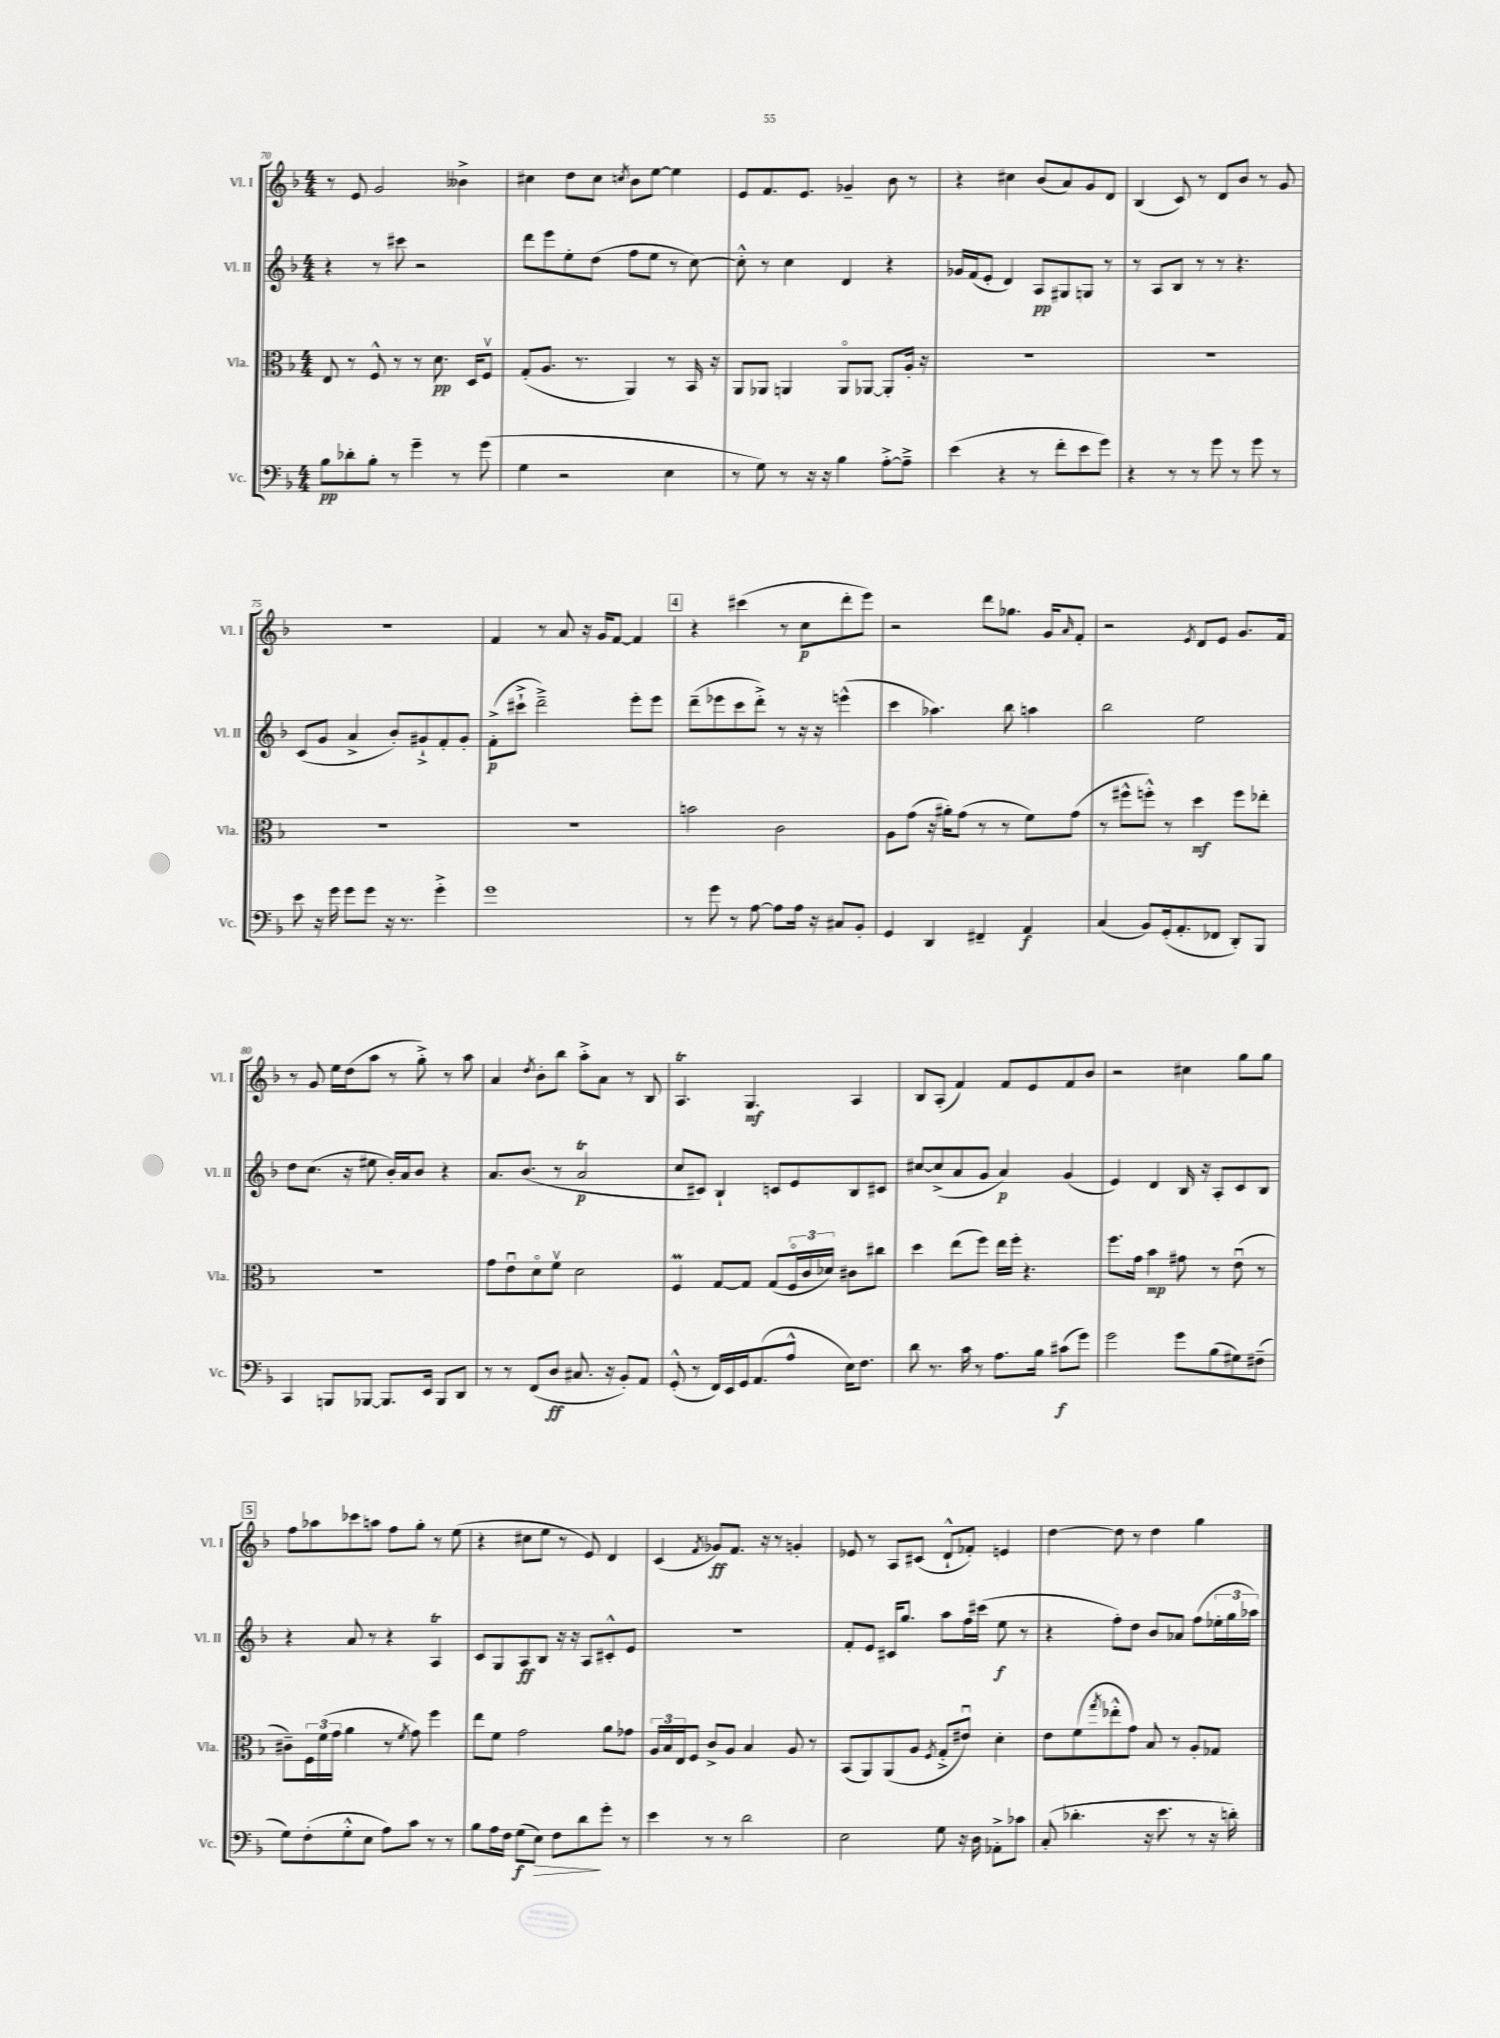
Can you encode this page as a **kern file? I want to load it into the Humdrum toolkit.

**kern	**dynam	**kern	**dynam	**kern	**dynam	**kern	**dynam
*part4	*part4	*part3	*part3	*part2	*part2	*part1	*part1
*staff4	*staff4	*staff3	*staff3	*staff2	*staff2	*staff1	*staff1
*I"Vc.	*	*I"Vla.	*	*I"Vl. II	*	*I"Vl. I	*
*I'Vc.	*	*I'Vla.	*	*I'Vl. II	*	*I'Vl. I	*
*clefF4	*	*clefC3	*	*clefG2	*	*clefG2	*
*k[b-]	*	*k[b-]	*	*k[b-]	*	*k[b-]	*
*M4/4	*	*M4/4	*	*M4/4	*	*M4/4	*
=70	=70	=70	=70	=70	=70	=70	=70
8B-\L	pp	8E/	.	4r	.	8r	.
8d-X'\	.	8r	.	.	.	8e/	.
8B-'\J	.	8F^^/	.	8r	.	2g/	.
8r	.	8r	.	8ccc#X\	.	.	.
4g~\	.	8r	.	2r	.	.	.
.	.	8.d\	pp	.	.	.	.
8r	.	.	.	.	.	4b--X^\	.
.	.	16D/KL	.	.	.	.	.
(8g\	.	8Fv/J	.	.	.	.	.
=71	=71	=71	=71	=71	=71	=71	=71
4G\	.	(8G'/L	.	8ddd\L	.	4cc#X\	.
.	.	8.A/J	.	8eee\	.	.	.
2r	.	.	.	8ee'\	.	8dd\L	.
.	.	8.r	.	.	.	.	.
.	.	.	.	(8dd\J	.	8cc#\J	.
.	.	.	.	.	.	8qccn/	.
.	.	4AA/)	.	8ff\L	.	8b-\L	.
.	.	.	.	8ee\J	.	[8ee\J	.
4E\	.	8r	.	8r	.	4ee\]	.
.	.	16BB-/	.	[8cc\)	.	.	.
.	.	16r	.	.	.	.	.
=72	=72	=72	=72	=72	=72	=72	=72
8r	.	8AA/L	.	8cc'^^\]	.	8e/L	.
8G\)	.	8AA-X/J	.	8r	.	8.f/	.
8r	.	4AAn/	.	4cc\	.	.	.
.	.	.	.	.	.	8.e/J	.
16r	.	.	.	.	.	.	.
16r	.	.	.	.	.	.	.
4B-\	.	8AA/L	.	4d/	.	4g-X~/	.
.	.	[8AA-X/J	.	.	.	.	.
[8A'^\L	.	8AA-'/L]	.	4r	.	8b-\	.
8A~^\J]	.	16A'/Jk	.	.	.	8r	.
.	.	16r	.	.	.	.	.
=73	=73	=73	=73	=73	=73	=73	=73
(4e\	.	1r	.	16g-X/LL	.	4r	.
.	.	.	.	(16f/J	.	.	.
.	.	.	.	8e'/J	.	.	.
4r	.	.	.	4d/)	.	4cc#X\	.
8r	.	.	.	8A/L	pp	(8b-/L	.
8f'\L	.	.	.	8G#X/	.	8a/)	.
8e\	.	.	.	8Gn/J	.	8g/	.
8g\J)	.	.	.	8r	.	8d/J	.
=74	=74	=74	=74	=74	=74	=74	=74
4r	.	1r	.	8r	.	(4B-/	.
.	.	.	.	8A/L	.	.	.
8r	.	.	.	8B-/J	.	8c/)	.
8r	.	.	.	8r	.	8r	.
8g\	.	.	.	8r	.	8d/L	.
8r	.	.	.	4.r	.	8b-/J	.
8g\	.	.	.	.	.	8r	.
8r	.	.	.	.	.	8g/	.
!!LO:LB:g=z
=75	=75	=75	=75	=75	=75	=75	=75
8e\	.	1r	.	(8c/L	.	1r	.
16r	.	.	.	8g/J	.	.	.
16g\	.	.	.	.	.	.	.
8g\L	.	.	.	4a^/	.	.	.
8g\J	.	.	.	.	.	.	.
16r	.	.	.	8b-'/L)	.	.	.
8.r	.	.	.	.	.	.	.
.	.	.	.	8g#X`^/	.	.	.
4g'^\	.	.	.	8f'/	.	.	.
.	.	.	.	8g#'/J	.	.	.
=76	=76	=76	=76	=76	=76	=76	=76
1g	.	1r	.	(8f'^\L	p	4f/	.
.	.	.	.	8ccc#X`^\J	.	.	.
.	.	.	.	2ddd~^\)	.	8r	.
.	.	.	.	.	.	8a/	.
.	.	.	.	.	.	16r	.
.	.	.	.	.	.	16g/KL	.
.	.	.	.	.	.	[8f/J	.
.	.	.	.	8eee'\L	.	4f/]	.
.	.	.	.	8eee\J	.	.	.
!!LO:REH:place=s1:t=4
=77	=77	=77	=77	=77	=77	=77	=77
8r	.	2bn\	.	(8ddd~\L	.	4r	.
8g\	.	.	.	8eee-X\	.	.	.
8r	.	.	.	8ccc\	.	(4ccc#X\	.
[8A\	.	.	.	8ddd'^\J)	.	.	.
8A\L]	.	2c\	.	8r	.	8r	.
16A\Jk	.	.	.	16r	.	8cc\L	p
16r	.	.	.	16r	.	.	.
8C#X/L	.	.	.	(4eeen^^\	.	8ddd'\	.
8BB-'/J	.	.	.	.	.	8eee\J)	.
=78	=78	=78	=78	=78	=78	=78	=78
4GG/	.	8A\L	.	4ccc\	.	2r	.
.	.	(8g\J	.	.	.	.	.
4DD/	.	16r	.	4.aa-X\)	.	.	.
.	.	16a#X'\KL)	.	.	.	.	.
.	.	(8g\J	.	.	.	.	.
4FF#X~/	.	8r	.	.	.	8ddd\L	.
.	.	8r	.	8bb-\	.	8.gg-X\J	.
4AA/	f	8f\L)	.	4aan\	.	.	.
.	.	.	.	.	.	16g/KL	.
.	.	.	.	.	.	16qqa/	.
.	.	(8g\J	.	.	.	8f'/J	.
=79	=79	=79	=79	=79	=79	=79	=79
(4C/	.	8r	.	2bb-\	.	2r	.
.	.	8ff#X^^\L	.	.	.	.	.
8BB-/L)	.	8ffn'^^\J)	.	.	.	.	.
(16GG'/k	.	8r	.	.	.	.	.
8.AA'/	.	.	.	.	.	.	.
.	.	.	.	.	.	8qe/	.
.	.	4dd\	mf	2ee\	.	8d/L	.
8FF-X/J	.	.	.	.	.	8e/J	.
8DD'/L)	.	8ff\L	.	.	.	8.g/L	.
8BBB-/J	.	8ee-X'\J	.	.	.	.	.
.	.	.	.	.	.	16f/Jk	.
!!LO:LB:g=z
=80	=80	=80	=80	=80	=80	=80	=80
4CC/	.	1r	.	8dd\L	.	8r	.
.	.	.	.	(8.cc\J	.	8g/	.
8BBBn/L	.	.	.	.	.	16ee\LL	.
.	.	.	.	16r	.	(16dd\J	.
[8BBB-X/J	.	.	.	8ee#X\	.	8aa\J	.
8.BBB-/L]	.	.	.	16b-'/LL)	.	8r	.
.	.	.	.	16a/J	.	.	.
.	.	.	.	8b-/J	.	8gg'^\)	.
16EE/Jk	.	.	.	.	.	.	.
8BBB-/L	.	.	.	4r	.	8r	.
8DD/J	.	.	.	.	.	8aa\	.
=81	=81	=81	=81	=81	=81	=81	=81
8r	.	8g\L	.	8.a/L	.	4a/	.
8r	.	8eu\	.	.	.	.	.
.	.	.	.	(8.b-/J	.	.	.
.	.	.	.	.	.	8qdd/	.
(8FF/L	.	8d\	.	.	.	8b-'\L	.
8D/J	ff	8fv\J	.	8r	.	8bb-\J	.
8.C#X/	.	2d\	.	2at/	p	8aa'^\L	.
.	.	.	.	.	.	8a\J	.
16r	.	.	.	.	.	.	.
8BB-'/L)	.	.	.	.	.	8r	.
8AA/J	.	.	.	.	.	8B-/	.
=82	=82	=82	=82	=82	=82	=82	=82
(8GG'^^/	.	4FM/	.	8cc/L	.	4.At/	.
8r	.	.	.	8c#X/J)	.	.	.
16FF/LL)	.	[8G/L	.	4B-`/	.	.	.
16EE/	.	.	.	.	.	.	.
16GG/J	.	8G/J]	.	.	.	4.G/	mf
(8.AA/	.	.	.	.	.	.	.
.	.	(8G/L	.	8cn/L	.	.	.
8A^^/J	.	24F/L	.	8e/	.	.	.
.	.	24c/	.	.	.	.	.
.	.	24d-X/JJ)	.	.	.	.	.
16E\KL)	.	8c#X\L	.	8B-/	.	4A/	.
8.F\J	.	.	.	.	.	.	.
.	.	8cc#X\J	.	8c#X/J	.	.	.
=83	=83	=83	=83	=83	=83	=83	=83
8d\	.	4dd\	.	[8cc#X/L	.	8B-/L	.
8.r	.	.	.	(8cc#^/]	.	(8A'/J	.
.	.	(8ee\L	.	8a/	.	4f/)	.
16c\	.	.	.	.	.	.	.
8r	.	8ff\J)	.	8g/J	.	.	.
8.A\L	.	16ee\LL	.	4a/)	p	8f/L	.
.	.	16ff'\JJ	.	.	.	.	.
.	.	4.r	.	.	.	8e/	.
16B-\Jk	.	.	.	.	.	.	.
(8c#X\L	f	.	.	(4g/	.	8f/	.
8g\J)	.	.	.	.	.	8b-/J	.
=84	=84	=84	=84	=84	=84	=84	=84
2g\	.	8.ff\L	.	4e/)	.	2r	.
.	.	16g\Jk	.	.	.	.	.
.	.	4b-\	mp	4d/	.	.	.
8g\L	.	8g#X\	.	16B-/	.	4cc#X\	.
.	.	.	.	16r	.	.	.
(8B-\	.	8r	.	8A'/L	.	.	.
8G#X\)	.	(8eu\	.	8c/	.	8gg\L	.
(8F#X~\J	.	8r	.	8B-/J	.	8gg\J	.
!!LO:LB:g=z
!!LO:REH:place=s1:t=5
=85	=85	=85	=85	=85	=85	=85	=85
8G\L)	.	8c#X~\L)	.	4r	.	8ff\L	.
(8F'\	.	24F\L	.	.	.	8aa-X\	.
.	.	(24f\	.	.	.	.	.
.	.	24g\JJ	.	.	.	.	.
8G'^^\	.	4a\	.	8a/	.	8ccc-X\	.
8E\J	.	.	.	8r	.	8aan\J	.
8A\L)	.	8r	.	4r	.	8ff\L	.
.	.	8qf/	.	.	.	.	.
8c\J	.	8g\)	.	.	.	8gg'\J	.
8r	.	4ff\	.	4At/	.	8r	.
8r	.	.	.	.	.	(8ee\	.
=86	=86	=86	=86	=86	=86	=86	=86
8B-\L	.	8ee\L	.	8c/L	.	4r	.
16A\L	.	8f\J	.	8G/	.	.	.
16F\JJ	.	.	.	.	.	.	.
(8G\L	f	2g\	.	8A/	ff	8cc#X\L	.
!	!LO:HP:b	!	!	!	!	!	!
8E\J)	>	.	.	8B-/J	.	8ee\J	.
8F\L	.	.	.	16r	.	8r	.
.	.	.	.	16r	.	.	.
8d\	.	.	.	8A/L	.	8e/)	.
8g'\J	]	8a\L	.	8c#X'^^/	.	4d/	.
8r	.	8g-X\J	.	8e/J	.	.	.
=87	=87	=87	=87	=87	=87	=87	=87
4e\	.	24A/LL	.	1r	.	(4c/	.
.	.	24B-/	.	.	.	.	.
.	.	24E/J	.	.	.	.	.
.	.	8F/J	.	.	.	.	.
.	.	.	.	.	.	8qf/	.
8r	.	8c^/L	.	.	.	8g-X/L)	ff
8r	.	8A/J	.	.	.	8.f/J	.
2d\	.	4B-/	.	.	.	.	.
.	.	.	.	.	.	16r	.
.	.	.	.	.	.	8r	.
.	.	8A/	.	.	.	4gn'/	.
.	.	8r	.	.	.	.	.
=88	=88	=88	=88	=88	=88	=88	=88
2E\	.	(8BB-/L	.	8f'/L	.	8e-X/	.
.	.	8AA/)	.	8e/J	.	8r	.
.	.	(8AA/	.	16c#X/KL	.	8A/L	.
.	.	.	.	8.gg/J	.	.	.
.	.	8A/J	.	.	.	(8c#X/J	.
.	.	8qF/	.	.	.	.	.
8G\	.	8G'^/L	.	8aa\L	.	8d`^^/L	.
16r	.	8e#Xu/J)	.	16ff\L	.	8f-X'/J)	.
16D\	.	.	.	(16ccc#X\JJ	.	.	.
8AA-X'^\L	.	4d'\	.	8ee\	f	4en/	.
8c-X\J	.	.	.	8r	.	.	.
=89	=89	=89	=89	=89	=89	=89	=89
(8C'/	.	8e\L	.	4r	.	[4dd\	.
4.d-X'\	.	(8f\	.	.	.	.	.
.	.	8qgg/	.	.	.	.	.
.	.	8ee-X'^^\	.	8ff'\L)	.	8dd\]	.
.	.	8g\J)	.	8dd\J	.	8r	.
16r	.	8B-/	.	8b-/L	.	4dd\	.
8.e\	.	.	.	.	.	.	.
.	.	8r	.	8a-X/J	.	.	.
8r	.	8A'/L	.	(8ff\L	.	4gg\	.
16r	.	8G-X/J	.	24ee-X'\L	.	.	.
.	.	.	.	24gg\	.	.	.
16dn'\)	.	.	.	.	.	.	.
.	.	.	.	24aa-X\JJ)	.	.	.
==	==	==	==	==	==	==	==
*-	*-	*-	*-	*-	*-	*-	*-
